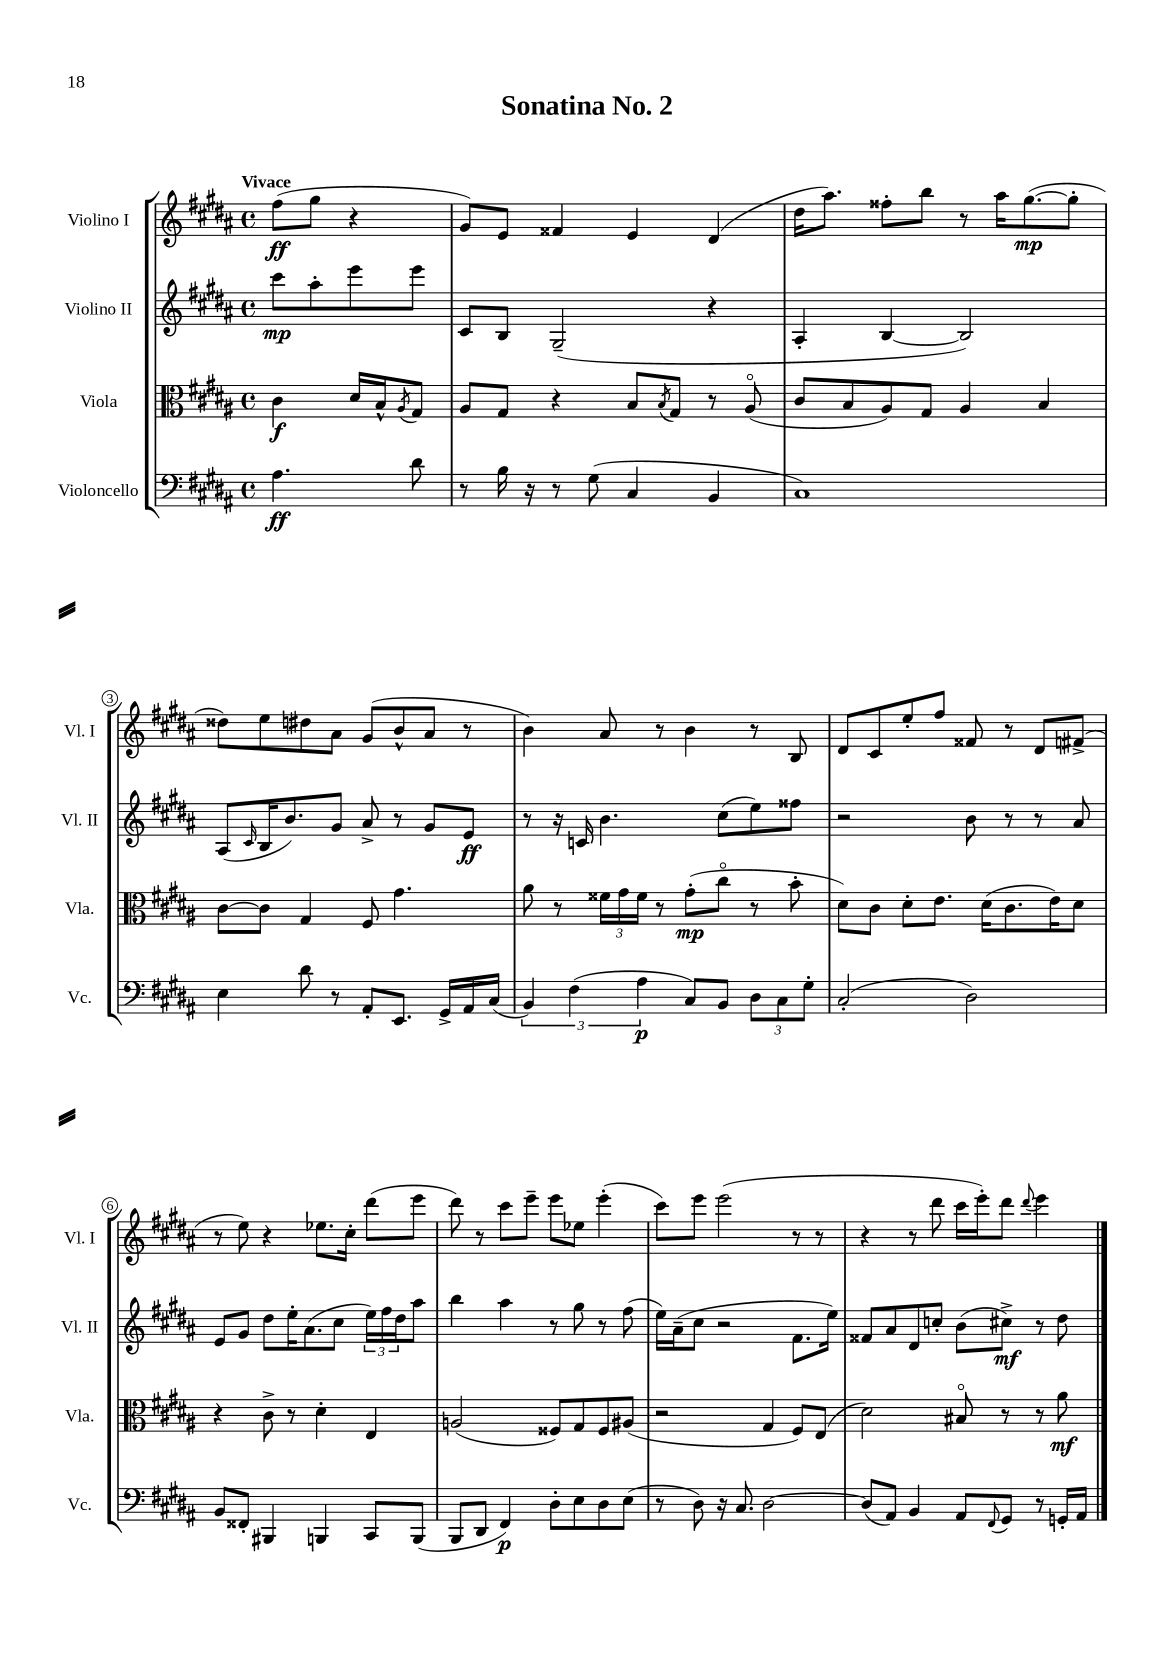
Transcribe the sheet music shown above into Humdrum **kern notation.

**kern	**dynam	**kern	**dynam	**kern	**dynam	**kern	**dynam
*part4	*part4	*part3	*part3	*part2	*part2	*part1	*part1
*staff4	*staff4	*staff3	*staff3	*staff2	*staff2	*staff1	*staff1
*I"Violoncello	*	*I"Viola	*	*I"Violino II	*	*I"Violino I	*
*I'Vc.	*	*I'Vla.	*	*I'Vl. II	*	*I'Vl. I	*
*clefF4	*	*clefC3	*	*clefG2	*	*clefG2	*
*k[f#c#g#d#a#]	*	*k[f#c#g#d#a#]	*	*k[f#c#g#d#a#]	*	*k[f#c#g#d#a#]	*
*M4/4	*	*M4/4	*	*M4/4	*	*M4/4	*
*met(c)	*	*met(c)	*	*met(c)	*	*met(c)	*
=	=	=	=	=	=	=	=
!	!	!	!	!	!	!LO:TX:a:B:t=Vivace	!
4.A#\	ff	4c#\	f	8ccc#\L	mp	(8ff#\L	ff
.	.	.	.	8aa#'\	.	8gg#\J	.
.	.	16d#/LL	.	8eee\	.	4r	.
.	.	16B^^/J	.	.	.	.	.
.	.	8qA#/	.	.	.	.	.
8d#\	.	8G#/J	.	8eee\J	.	.	.
=1	=1	=1	=1	=1	=1	=1	=1
8r	.	8A#/L	.	8c#/L	.	8g#/L)	.
16B\	.	8G#/J	.	8B/J	.	8e/J	.
16r	.	.	.	.	.	.	.
8r	.	4r	.	(2G#~/	.	4f##X/	.
(8G#\	.	.	.	.	.	.	.
4C#/	.	8B/L	.	.	.	4e/	.
.	.	8qB/	.	.	.	.	.
.	.	8G#/J	.	.	.	.	.
4BB/	.	8r	.	4r	.	(4d#/	.
.	.	(8A#/	.	.	.	.	.
=2	=2	=2	=2	=2	=2	=2	=2
1C#)	.	8c#/L	.	4A#'/	.	16dd#\KL	.
.	.	.	.	.	.	8.aa#\J)	.
.	.	8B/	.	.	.	.	.
.	.	8A#/)	.	[4B/	.	8ff##X'\L	.
.	.	8G#/J	.	.	.	8bb\J	.
.	.	4A#/	.	2B/])	.	8r	.
.	.	.	.	.	.	16aa#\KL	.
.	.	.	.	.	.	([8.gg#\	mp
.	.	4B/	.	.	.	.	.
.	.	.	.	.	.	8gg#'\J]	.
!!LO:LB:g=z
=3	=3	=3	=3	=3	=3	=3	=3
4E\	.	[8c#\L	.	(8A#/L	.	8dd##X\L)	.
.	.	.	.	16qqc#/	.	.	.
.	.	8c#\J]	.	16B/K	.	8ee\	.
.	.	.	.	8.b/)	.	.	.
8d#\	.	4G#/	.	.	.	8dd#X\	.
8r	.	.	.	8g#/J	.	8a#\J	.
8AA#'/L	.	8F#/	.	8a#^/	.	(8g#/L	.
8.EE/J	.	4.g#\	.	8r	.	8b^^/	.
.	.	.	.	8g#/L	.	8a#/J	.
16GG#^/LL	.	.	.	.	.	.	.
16AA#/	.	.	.	8e/J	ff	8r	.
(16C#/JJ	.	.	.	.	.	.	.
=4	=4	=4	=4	=4	=4	=4	=4
6BB/)	.	8a#\	.	8r	.	4b\)	.
.	.	8r	.	16r	.	.	.
(6F#\	.	.	.	.	.	.	.
.	.	.	.	16cn/	.	.	.
.	.	24f##X\LL	.	4.b\	.	8a#/	.
.	.	24g#\	.	.	.	.	.
6A#\	p	24f##\JJ	.	.	.	.	.
.	.	8r	.	.	.	8r	.
8C#/L)	.	(8g#'\L	mp	.	.	4b\	.
8BB/J	.	8cc#\J	.	(8cc#\L	.	.	.
12D#\L	.	8r	.	8ee\)	.	8r	.
12C#\	.	.	.	.	.	.	.
.	.	8b'\	.	8ff##X\J	.	8B/	.
12G#'\J	.	.	.	.	.	.	.
=5	=5	=5	=5	=5	=5	=5	=5
(2C#'/	.	8d#\L)	.	2r	.	8d#/L	.
.	.	8c#\J	.	.	.	8c#/	.
.	.	8d#'\L	.	.	.	8ee'/	.
.	.	8.e\J	.	.	.	8ff#/J	.
2D#\)	.	.	.	8b\	.	8f##X/	.
.	.	(16d#\KL	.	.	.	.	.
.	.	8.c#\	.	8r	.	8r	.
.	.	.	.	8r	.	8d#/L	.
.	.	16e\K)	.	.	.	.	.
.	.	8d#\J	.	8a#/	.	(8f#X^/J	.
!!LO:LB:g=z
=6	=6	=6	=6	=6	=6	=6	=6
8BB/L	.	4r	.	8e/L	.	8r	.
8FF##X'/J	.	.	.	8g#/J	.	8ee\)	.
4BBB#X/	.	8c#^\	.	8dd#\L	.	4r	.
.	.	8r	.	16ee'\K	.	.	.
.	.	.	.	(8.a#\	.	.	.
4BBBn/	.	4d#'\	.	.	.	8.ee-X\L	.
.	.	.	.	8cc#\J	.	.	.
.	.	.	.	.	.	16cc#'\Jk	.
8CC#/L	.	4E/	.	24ee\LL)	.	(8ddd#\L	.
.	.	.	.	24ff#\	.	.	.
.	.	.	.	24dd#\J	.	.	.
(8BBB/J	.	.	.	8aa#\J	.	8eee\J	.
=7	=7	=7	=7	=7	=7	=7	=7
8BBB/L	.	(2An/	.	4bb\	.	8ddd#\)	.
8DD#/J	.	.	.	.	.	8r	.
4FF#/)	p	.	.	4aa#\	.	8ccc#\L	.
.	.	.	.	.	.	8eee~\J	.
8D#'\L	.	8F##X/L)	.	8r	.	8eee\L	.
8E\	.	8G#/	.	8gg#\	.	8ee-X\J	.
8D#\	.	8F##/	.	8r	.	(4eee'\	.
(8E\J	.	(8A#X/J	.	(8ff#\	.	.	.
=8	=8	=8	=8	=8	=8	=8	=8
8r	.	2r	.	16ee\LL)	.	8ccc#\L)	.
.	.	.	.	(16a#~\J	.	.	.
8D#\)	.	.	.	8cc#\J	.	8eee\J	.
16r	.	.	.	2r	.	(2eee\	.
8.C#/	.	.	.	.	.	.	.
[2D#\	.	4G#/	.	.	.	.	.
.	.	8F#/L)	.	8.f#\L	.	8r	.
.	.	(8E/J	.	.	.	8r	.
.	.	.	.	16ee\Jk)	.	.	.
=9	=9	=9	=9	=9	=9	=9	=9
(8D#/L]	.	2d#\)	.	8f##X/L	.	4r	.
8AA#/J)	.	.	.	8a#/	.	.	.
4BB/	.	.	.	8d#/	.	8r	.
.	.	.	.	8ccn'/J	.	8ddd#\	.
8AA#/L	.	8B#X/	.	(8b\L	.	16ccc#\LL	.
.	.	.	.	.	.	16eee'\J)	.
8qqFF#/	.	.	.	.	.	.	.
8GG#/J	.	8r	.	8cc#X^\J)	mf	8ddd#\J	.
.	.	.	.	.	.	8qqddd#/	.
8r	.	8r	.	8r	.	4eee\	.
16GGn'/LL	.	8a#\	mf	8dd#\	.	.	.
16AA#/JJ	.	.	.	.	.	.	.
==	==	==	==	==	==	==	==
*-	*-	*-	*-	*-	*-	*-	*-
